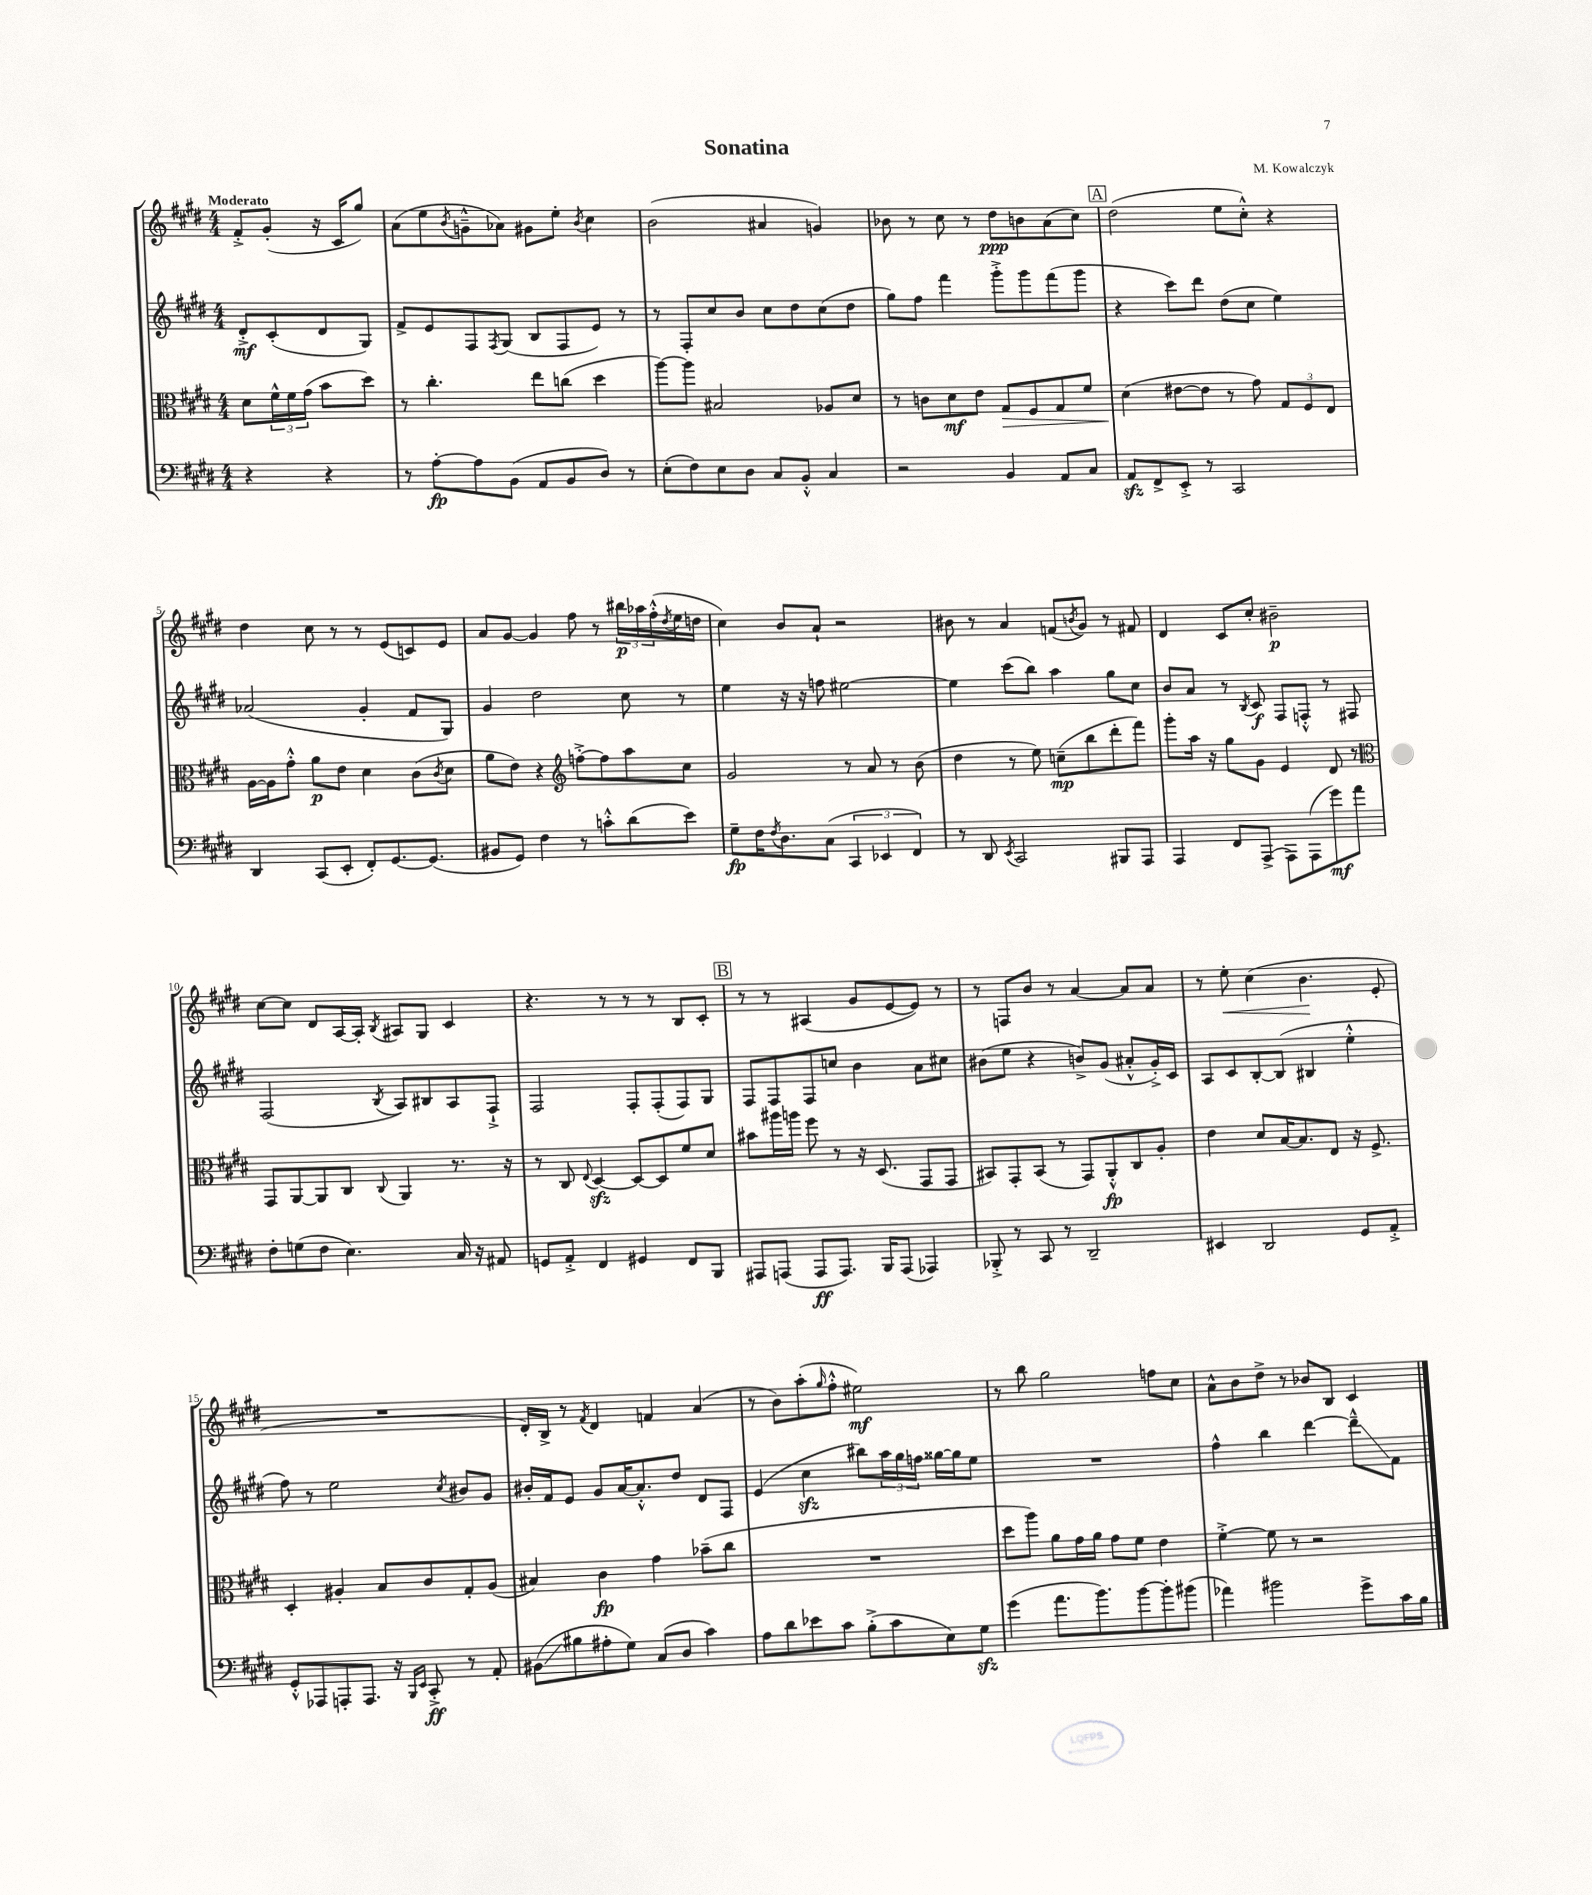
\header { title = "Sonatina" composer = "M. Kowalczyk" }
<<
\new StaffGroup <<
\new Staff = "s0" {
    \clef treble \key e \major \numericTimeSignature \time 4/4 \partial 2 \tempo "Moderato"
    fis'8-.-> gis'8-.( r16 cis'16 gis''8) |
    a'8( e''8 \acciaccatura { b'8 } g'8---^ aes'8) gis'8 e''8-. \acciaccatura { b'8 } cis''4 |
    b'2( ais'4 g'4) |
    bes'8 r8 cis''8 r8 dis''8\ppp b'8 a'8( cis''8) |
    \mark \markup { \box "A" } dis''2( e''8 cis''8-.-^) r4 |
    dis''4 cis''8 r8 r8 e'8( c'8) e'8 |
    a'8 gis'8~ gis'4 fis''8 r8 \tuplet 3/2 { bis''16\p aes''16 fis''16-.-^( } \acciaccatura { dis''8 } e''16 d''16 |
    cis''4) b'8 a'8-! r2 |
    bis'8 r8 a'4 f'8( \acciaccatura { b'8 } gis'8) r8 fis'8 |
    dis'4 cis'8 cis''8-. bis'2--\p |
    cis''8~ cis''8 dis'8 a16~ a16-. \acciaccatura { b8 } ais8 gis8 cis'4 |
    r4. r8 r8 r8 b8 cis'8-. |
    \mark \markup { \box "B" } r8 r8 ais4( gis'8 e'8~ e'8) r8 |
    r8 f8 b'8 r8 a'4~ a'8 a'8 |
    r8 e''8-.\< cis''4( b'4.\! e'8-. |
    R1 |
    dis'16-.) b16-> r8 \acciaccatura { fis'8 } dis'4 f'4 a'4( |
    r8 b'8) a''8-.( \grace { gis''16 } fis''8-.-^ eis''2\mf) |
    r8 b''8 gis''2 f''8 cis''8 |
    a'8-^ b'8 dis''8-> r8 bes'8 b8 cis'4 \bar "|." |
}
\new Staff = "s1" {
    \clef treble \key e \major \numericTimeSignature \time 4/4 \partial 2
    dis'8-.->\mf cis'8-.( dis'8 gis8) |
    fis'8-> e'8 fis8 \acciaccatura { fis8 } gis8( b8 fis8 e'8) r8 |
    r8 fis8-. cis''8 b'8 cis''8 dis''8 cis''8( dis''8 |
    gis''8) fis''8 fis'''4 gis'''8-.-> gis'''8 fis'''8( gis'''8 |
    \mark \markup { \box "A" } r4 cis'''8) dis'''8 dis''8( cis''8 e''4) |
    aes'2( gis'4-. fis'8 gis8) |
    gis'4 dis''2 cis''8 r8 |
    e''4 r16 r16 f''8 eis''2~ |
    eis''4 cis'''8( b''8) a''4 gis''8 cis''8 |
    b'8 a'8 r8 \acciaccatura { b8 } cis'8\f fis8 f8-.-^ r8 fis8 |
    fis2( \acciaccatura { b8 } a8) bis8 a8 fis8-!-> |
    fis2 fis8-. fis8-.( fis8) gis8 |
    \mark \markup { \box "B" } fis8 fis8 fis8 c''8 b'4 a'8 cis''8 |
    bis'8( e''8 r4 b'8->) gis'8( ais'8-.-^ gis'16-.->) cis'16 |
    a8 cis'8 b8~-. b8( bis4 e''4-.-^ |
    fis''8) r8 e''2 \acciaccatura { cis''8 } bis'8 gis'8 |
    bis'16-. fis'16 e'8 gis'8 a'16~ a'8.-.-^ dis''8 dis'8 fis8 |
    e'4( cis''4\sfz bis''8) \tuplet 3/2 { a''16 gis''16 f''16 } gisis''16~ gisis''16 e''8 |
    R1 |
    fis''4-^ b''4 dis'''4~ dis'''8---^\glissando fis'8 \bar "|." |
}
\new Staff = "s2" {
    \clef alto \key e \major \numericTimeSignature \time 4/4 \partial 2
    dis'8 \tuplet 3/2 { fis'16-^ fis'16 gis'16( } b'8 dis''8) |
    r8 cis''4.-. e''8 c''8( dis''4 |
    a''8~) a''8 bis2 aes8 dis'8 |
    r8 c'8 dis'8\mf e'8 gis8\> fis8 gis8 fis'8 |
    \mark \markup { \box "A" } dis'4\!( eis'8~ eis'8 r8 gis'8) \tuplet 3/2 { gis8 fis8 e8 } |
    a16~ a16 gis'8-.-^ a'8\p e'8 dis'4 cis'8( \acciaccatura { cis'8 } dis'8 |
    a'8 e'8) r4 \clef treble f''8~-.-> f''8 a''8 cis''8 |
    gis'2 r8 a'8 r8 b'8( |
    dis''4 r8 e''8) c''8--\mp( b''8 dis'''8-. fis'''8) |
    gis'''8-. a''16 r16 gis''8 gis'8 e'4 dis'8 r8 |
    \clef alto gis,8 a,8~ a,8 cis8 \appoggiatura { cis8 } a,4 r8. r16 |
    r8 cis8 \appoggiatura { e8 } dis4~\sfz dis8~ dis8 fis'8 dis'8 |
    \mark \markup { \box "B" } bis'8 ais''16 a''16 fis''8 r8 r16 dis8.( gis,8 gis,8 |
    bis,8) gis,8-. bis,8( r8 gis,8) a,8-.-^\fp cis8 a8-. |
    e'4 dis'8 b16~ b8. e8 r16 fis8.-> |
    dis4-. ais4-. b8 cis'8 gis8-. ais8( |
    bis4) cis'4\fp gis'4 bes'8--( cis''8 |
    R1 |
    dis''8 a''8) a'8 gis'16 a'16 gis'8 fis'8 e'4 |
    fis'4~-.-> fis'8 r8 r2 \bar "|." |
}
\new Staff = "s3" {
    \clef bass \key e \major \numericTimeSignature \time 4/4 \partial 2
    r4 r4 |
    r8 a8~-.\fp a8 b,8( a,8 b,8 dis8) r8 |
    e8-.( fis8) e8 dis8 cis8 b,8-.-^ cis4 |
    r2 b,4 a,8 cis8 |
    \mark \markup { \box "A" } a,8\sfz fis,8-> e,8-.-> r8 cis,2 |
    dis,4 cis,8( e,8-. fis,8-.) gis,8.~ gis,8.( |
    bis,8 gis,8) fis4 r8 c'8-.-^ dis'8( e'8) |
    gis8--\fp fis16 \acciaccatura { fis8 } dis8. cis8( \tuplet 3/2 { cis,4 ees,4 fis,4) } |
    r8 dis,8 \acciaccatura { e,8 } cis,2 bis,,8 a,,8 |
    a,,4 fis,8 a,,8->( a,,8) a,,8( gis'8\mf) a'8 |
    fis8-. g8( fis8 e4.) cis16 r16 ais,8 |
    g,8 a,8-.-> fis,4 gis,4 fis,8 b,,8 |
    \mark \markup { \box "B" } ais,,8 a,,8( a,,8\ff a,,8.) b,,16 a,,8( aes,,4) |
    bes,,8-.-> r8 cis,8 r8 dis,2-- |
    eis,4 dis,2 gis,8 a,8-.-> |
    gis,8-.-^ aes,,8 a,,8-. a,,8. r16 \grace { b,,16 e,16 } cis,8-.->\ff r8 a,8-. |
    bis,8\glissando( bis8 ais8-. gis8) cis8( dis8 cis'4) |
    a8 dis'8 ees'8 cis'8 b8-.->( cis'8 e8) gis8\sfz |
    gis'4( a'8. b'8.) b'8~ b'8-. bis'8( |
    aes'4) bis'2 gis'8-> cis'16 b16 \bar "|." |
}
>>
>>
